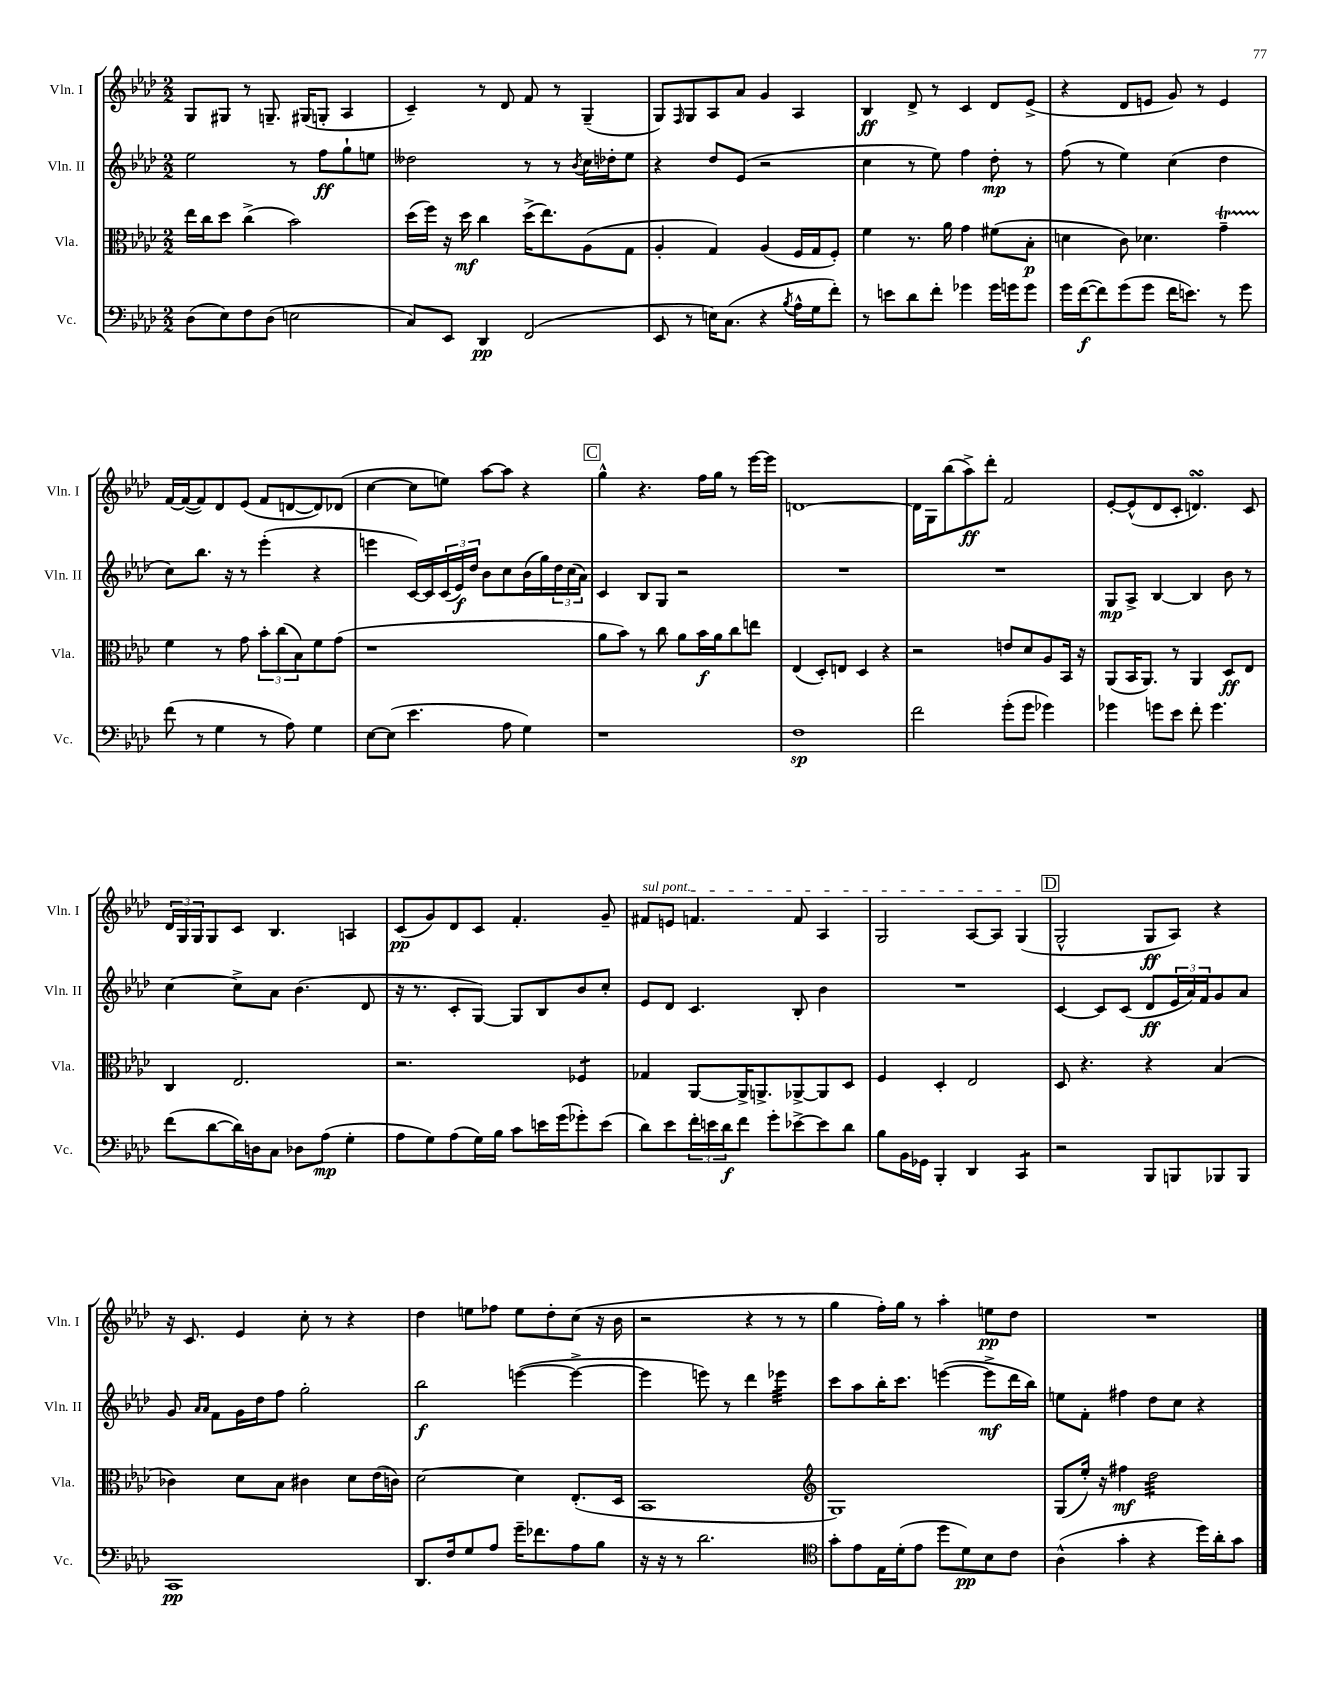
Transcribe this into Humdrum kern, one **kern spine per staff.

**kern	**kern	**kern	**kern
*staff4	*staff3	*staff2	*staff1
*clefF4	*clefC3	*clefG2	*clefG2
*k[b-e-a-d-]	*k[b-e-a-d-]	*k[b-e-a-d-]	*k[b-e-a-d-]
*M2/2	*M2/2	*M2/2	*M2/2
(8D-\L	16ee-\LL	2ee-\	8G/L
.	16cc\J	.	.
8E-\)	8dd-\J	.	8G#/J
8F\	(4cc^\	.	8r
(8D-\J	.	.	8.G~/
2E\	2b-\)	8r	.
.	.	.	(16G#/LK
.	.	8ff\L	8G'/J
.	.	8gg`\	4A-/
.	.	8ee\J	.
=	=	=	=
8C/L)	(16dd-\LL	2dd--\	4c~/)
.	16ff\JJ)	.	.
8EE-/J	16r	.	.
.	16dd-\	.	.
4DD-/	4cc\	.	8r
.	.	.	8d-/
(2FF/	(16dd-^\LK	8r	8f/
.	8.ee-\)	.	.
.	.	8r	8r
.	.	8qb-/	.
.	(8A-\	16cc\LL	(4G~/
.	.	16dd-'\J	.
.	8G\J	8ee-\J	.
=	=	=	=
8EE-/	4A-'/	4r	8G/L)
.	.	.	16qqF/
8r	.	.	8G/
16E\LK)	4G/)	8dd-/L	8A-/
(8.C\J	.	.	.
.	.	(8e-/J	8a-/J
4r	(4A-/	2r	4g/
8qB-/	.	.	.
16A-^^\LL	16F/LL	.	4A-/
16G\J	16G/J	.	.
8f'\J)	8F'/J)	.	.
=	=	=	=
8r	4f\	4cc\	4B-/
8e\L	.	.	.
8d-\	8.r	8r	8d-^/
8f'\J	.	8ee-\)	8r
.	16a-\	.	.
4g-\	4g\	4ff\	4c/
16g-\LL	(8f#\L	8dd-'\	8d-/L
16g\J	.	.	.
8g\J	8B-'\J	8r	(8e-^/J
=	=	=	=
16g\LL	4d\	(8ff\	4r
([16f\J	.	.	.
8f\])	.	8r	.
(8g\	8c\)	4ee-\)	8d-/L
8g\J	4.d-\	.	8e/J
16f\LK	.	(4cc\	8g/)
8.e\J)	.	.	.
.	.	.	8r
8r	4g~\	4dd-\	4e/
8g\	.	.	.
=	=	=	=
(8f\	4f\	8cc\L)	[16f/LL
.	.	.	(16f/_J
8r	.	8.bb-\J	8f/])
4G\	8r	.	8d-/
.	.	16r	.
.	8g\	8r	(8e-/J
8r	12b-'\L	(4eee-'\	8f/L
.	(12cc\	.	.
8A-\)	.	.	[8d/
.	12B-\)	.	.
4G\	8f\	4r	8d/])
.	(8g\J	.	(8d-/J
=	=	=	=
[8E-\L	1r	4eee\	[4cc\
(8E-\]J	.	.	.
4.e-\	.	[16c/LL)	8cc\]L
.	.	16c/]	.
.	.	(24c/	8ee\J)
.	.	24e-/)	.
.	.	24dd-/JJ	.
.	.	8b-\L	[8aa-\L
8A-\	.	8cc\	8aa-\]J
4G\)	.	(16b-\L	4r
.	.	16gg\)	.
.	.	24dd-\	.
.	.	(24cc\	.
.	.	24a-\JJ)	.
=	=	=	=
1r	8a-\L	4c/	4gg^^\
.	8b-\J)	.	.
.	8r	8B-/L	4.r
.	8cc\	8G/J	.
.	8a-\L	2r	.
.	16b-\L	.	16ff\LL
.	16a-\J	.	16gg\JJ
.	8cc\	.	8r
.	8ee\J	.	[16eee-\LL
.	.	.	16eee-\]JJ
=	=	=	=
1F	(4E-/	1r	[1d
.	8D-'/L)	.	.
.	8E/J	.	.
.	4D-/	.	.
.	4r	.	.
=	=	=	=
2f\	2r	1r	16d\]LL
.	.	.	16G\J
.	.	.	(8bb-\
.	.	.	8aa-^\)
.	.	.	8ddd-'\J
(8g'\L	8e/L	.	2f/
8g\J	8d-/	.	.
4g-\)	8A-/	.	.
.	16BB-/Jk	.	.
.	16r	.	.
=	=	=	=
4g-\	(8AA-/L	8G/L	[8e-'/L
.	16BB-/K	8A-^/J	(8e-^^/]
.	8.AA-/J)	.	.
8g\L	.	[4B-/	8d-/
8e-\J	8r	.	8c'/J
8f'\	4AA-/	4B-/]	4.d/)
4.g\	.	.	.
.	8D-/L	8b-\	.
.	8E-/J	8r	8c/
=	=	=	=
(8f\L	4C/	[4cc\	24d-/LL
.	.	.	24G/
.	.	.	24G/J
[8d-\	.	.	8G/
16d-\]L)	2.E-/	8cc^\]L	8c/J
16D\J	.	.	.
8C\J	.	8a-\J	4.B-/
8D-\L	.	(4.b-\	.
(8A-\J	.	.	.
4G'\	.	.	4A/
.	.	8d-/	.
=	=	=	=
8A-\L	2.r	16r	(8c/L
.	.	8.r	.
8G\)	.	.	8g/)
(8A-\	.	8c'/L	8d-/
16G\L)	.	[8G/J)	8c/J
16B-\JJ	.	.	.
8c\L	.	8G/]L	4.f'/
16e\L	.	8B-/	.
(16g\J	.	.	.
8g-'\)	4F-/	8b-/	.
(8e\J	.	8cc'/J	8g~/
=	=	=	=
8d-\L)	4G-/	8e-/L	8f#/L
8e-\	.	8d-/J	8e/J
24f'\L	[8AA-/L	4.c/	4.f/
24e\	.	.	.
24d-\J	.	.	.
8f\J	16AA-^/]K	.	.
.	8.AA^/	.	.
8g'\L	.	.	.
[8e-^\	[8AA-^/	8B-'/	8f/
8e-\]	8AA-/]	4b-\	4A-/
8d-\J	8D-/J	.	.
=	=	=	=
8B-\L	4F/	1r	2G/
16BB-\L	.	.	.
16GG-\JJ	.	.	.
4BBB-'/	4D-'/	.	.
4DD-/	2E-/	.	[8A-/L
.	.	.	8A-/]J
4CC/	.	.	(4G/
=	=	=	=
2r	8D-/	[4c/	2G^^/
.	4.r	.	.
.	.	8c/]L	.
.	.	(8c/J	.
8BBB-/L	4r	8d-/L	8G/L
8BBB/	.	24e-/L	8A-/J)
.	.	24a-/)	.
.	.	24f/J	.
8BBB-/	(4B-/	8g/	4r
8BBB-/J	.	8a-/J	.
=	=	=	=
1CC	4c-\)	8g/	16r
.	.	.	8.c/
.	.	16qqa-/LL	.
.	.	16qqa-/JJ	.
.	.	8f\L	.
.	8d-\L	16g\L	4e-/
.	.	16dd-\J	.
.	8B-\J	8ff\J	.
.	4c#\	2gg'\	8cc'\
.	.	.	8r
.	8d-\L	.	4r
.	(16e-\L	.	.
.	16c\JJ)	.	.
=	=	=	=
8.DD-/L	[2d-\	2bb-\	4dd-\
16F/k	.	.	.
8G/	.	.	8ee\L
8A-/J	.	.	8ff-\J
16g~\LK	4d-\]	([4eee\	8ee\L
8.f-\	.	.	.
.	.	.	8dd-'\
8A-\	(8.E-'/L	4eee^\_	(8cc\J
8B-\J	.	.	16r
.	16D-/Jk	.	16b-\
=	=	=	=
16r	1BB-	4eee\]	2r
16r	.	.	.
8r	.	.	.
2.d-\	.	8eee\)	.
.	.	8r	.
.	.	4ddd-\	4r
.	.	4eee-\	8r
.	.	.	8r
=	=	=	=
*clefC4	*clefG2	*	*
8g'\L	1G)	8ccc\L	4gg\
8e-\	.	8aa-\	.
16E-\L	.	16bb-'\K	16ff'\LL)
(16d-'\J	.	8.ccc\J	16gg\JJ
8e-\J	.	.	8r
8dd-\L	.	([4eee\	4aa-'\
8d-\)	.	.	.
8B-\	.	8eee^\]L	8ee\L
8c\J	.	16ddd-\L	8dd-\J
.	.	16bb-\JJ)	.
=	=	=	=
(4A-^^\	(8G/L	8ee\L	1r
.	16ee-'/Jk)	8f'\J	.
.	16r	.	.
4g'\	4ff#\	4ff#\	.
4r	2dd-\	8dd-\L	.
.	.	8cc\J	.
16dd-\LL)	.	4r	.
16a-'\J	.	.	.
8g\J	.	.	.
==	==	==	==
*-	*-	*-	*-
